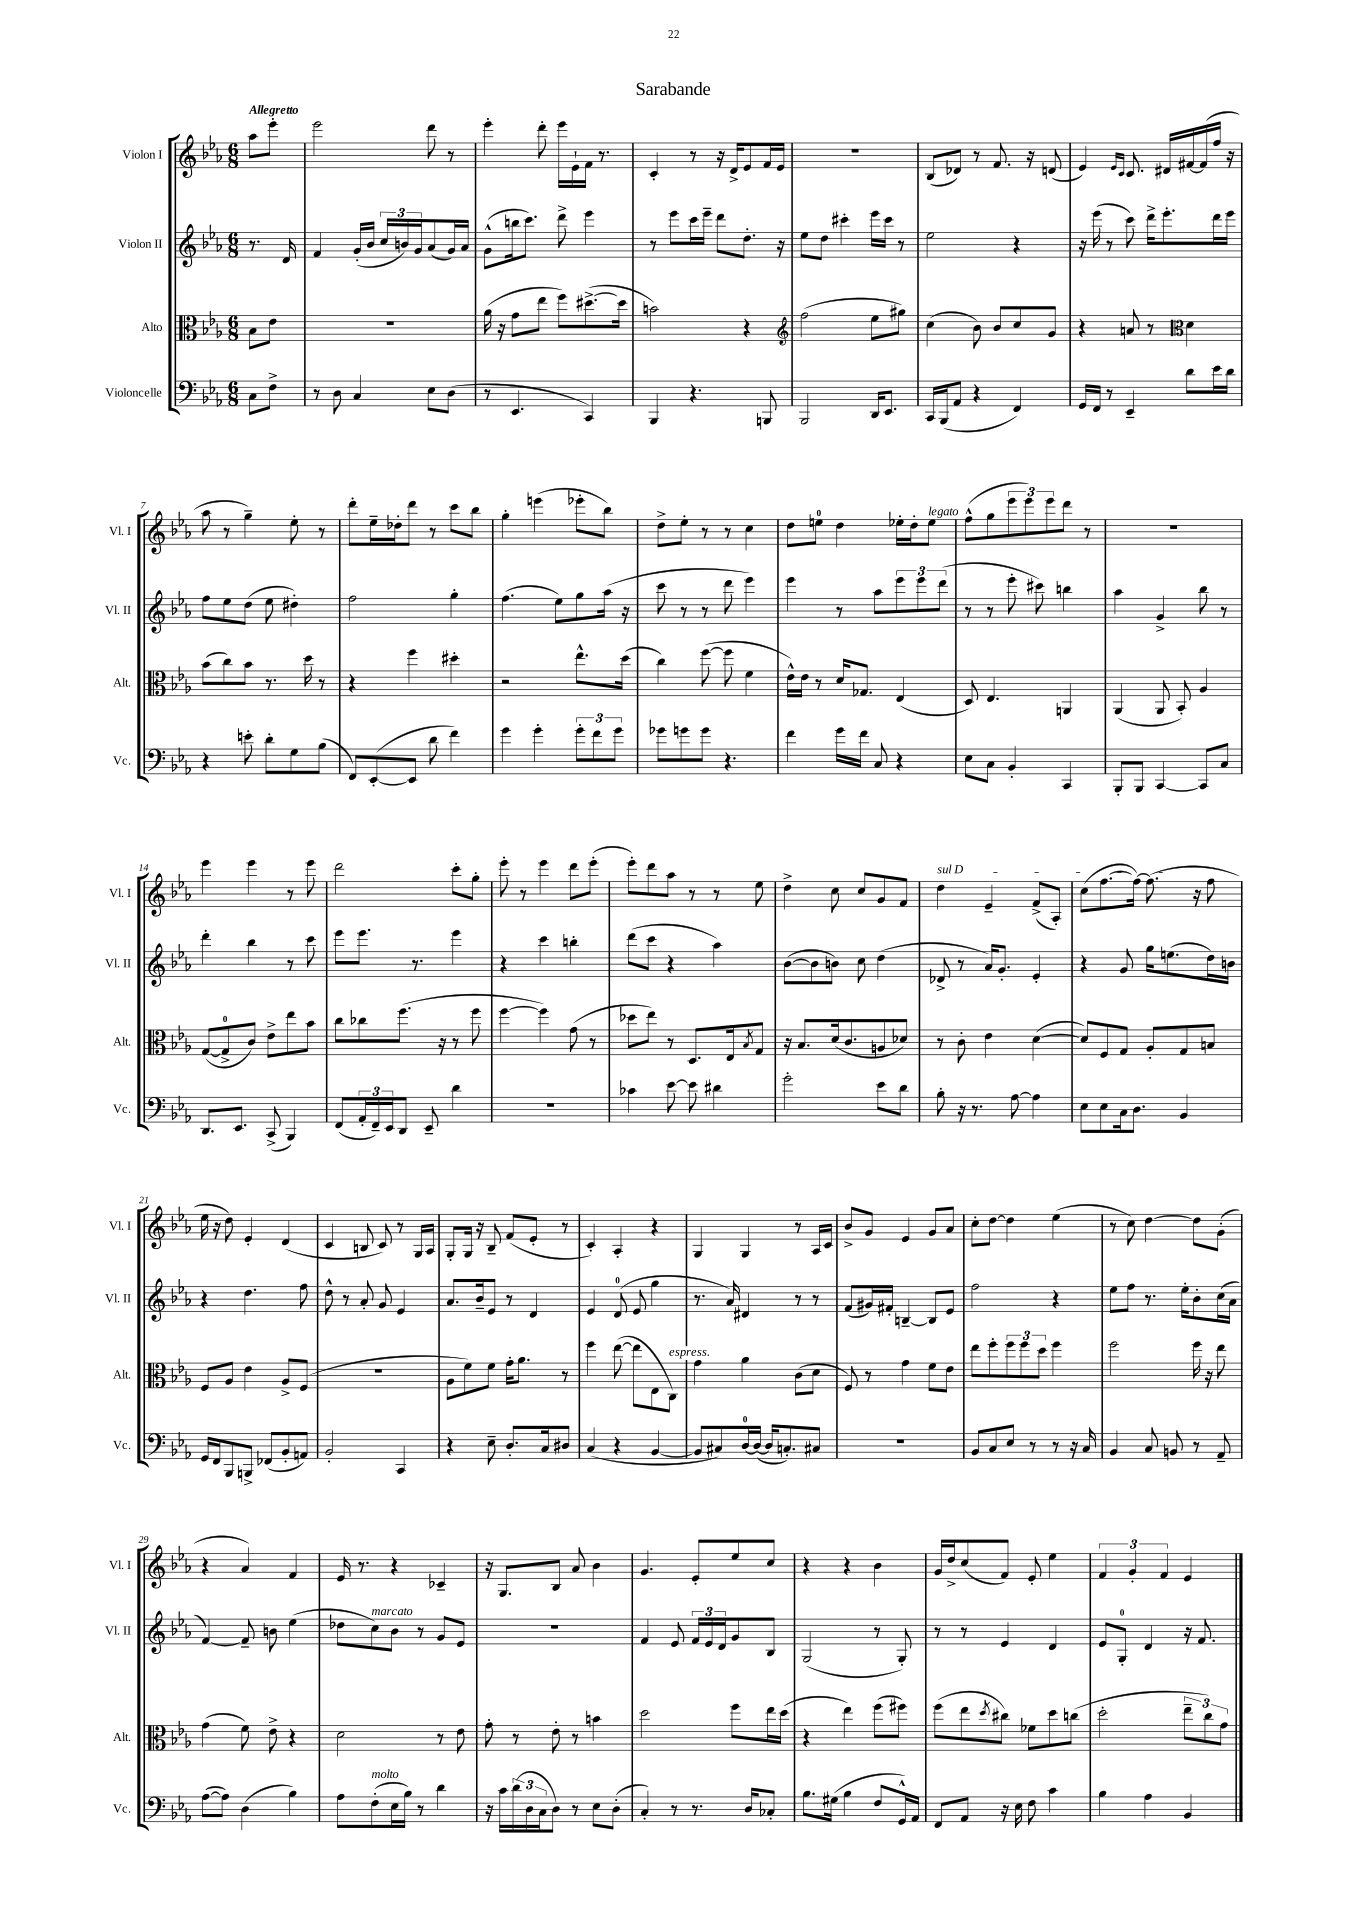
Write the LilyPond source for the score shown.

\header { title = "Sarabande" }
<<
\new StaffGroup <<
\new Staff = "s0" \with { instrumentName = "Violon I" shortInstrumentName = "Vl. I" } {
    \clef treble \key ees \major \numericTimeSignature \time 6/8 \partial 4 \tempo "Allegretto"
    aes''8 ees'''8-. |
    ees'''2 d'''8 r8 |
    ees'''4-. d'''8-. ees'''16 ees'16-! f'16 r8. |
    c'4-. r8 r16 d'16-> ees'8 f'16 ees'16 |
    R2. |
    bes8( des'8) r8 f'8. r16 d'8( |
    ees'4) \grace { ees'16 c'16 } c'8. dis'16 fis'16~ fis'16( f''16 r16 |
    aes''8 r8 g''4--) ees''8-. r8 |
    d'''8-. ees''16-- des''16-. d'''8 r8 c'''8 bes''8 |
    g''4-. e'''4( ees'''8-. bes''8) |
    d''8-> ees''8-. r8 r8 c''4 |
    d''8 e''8-0 d''4 ees''16-. d''16-. ees''8^\markup { \italic "legato" } |
    f''8-^( g''8 \tuplet 3/2 { ees'''8 ees'''8) ees'''8 } d'''8 r8 |
    R2. |
    ees'''4 ees'''4 r8 ees'''8 |
    d'''2 c'''8-. g''8-. |
    ees'''8-. r8 ees'''4 d'''8 ees'''8-.( |
    ees'''8-.) d'''8 aes''8 r8 r8 ees''8 |
    d''4-> c''8 c''8 g'8 f'8 |
    \once \override TextSpanner.bound-details.left.text = \markup { \italic "sul D" } d''4\startTextSpan ees'4-- f'8->( aes8-.) |
    c''8( f''8.~ f''16~) f''8.\stopTextSpan( r16 f''8 |
    ees''16 r16 d''8) ees'4-. d'4( |
    c'4 b8 c'8) r8 g16 aes16 |
    g8-. g16 r16 bes8-- f'8( ees'8-. r8 |
    c'4-.) aes4-. r4 |
    g4 g4 r8 aes16 c'16 |
    bes'8-> g'8 ees'4 g'8 aes'8 |
    c''8-. d''8~ d''4 ees''4( |
    r8 c''8) d''4~ d''8 g'8-.( |
    r4 aes'4) f'4 |
    ees'16 r8. r4 ces'4-- |
    r16 g8. bes8 aes'8 bes'4 |
    g'4. ees'8-. ees''8 c''8 |
    r4 r4 bes'4 |
    g'16 d''16-> c''8( f'8) ees'8-. ees''4 |
    \tuplet 3/2 { f'4 g'4-. f'4 } ees'4 \bar "|." |
}
\new Staff = "s1" \with { instrumentName = "Violon II" shortInstrumentName = "Vl. II" } {
    \clef treble \key ees \major \numericTimeSignature \time 6/8 \partial 4
    r8. d'16 |
    f'4 g'16-.( bes'16 \tuplet 3/2 { c''16 b'16) g'16 } aes'8( g'16) aes'16 |
    g'8-^( b''16 c'''8.) d'''8-> ees'''4 |
    r8 ees'''8 c'''16 ees'''16-- d'''8 d''8.-. r16 |
    ees''8 d''8 cis'''4-. ees'''16 cis'''16 r8 |
    ees''2 r4 |
    r16 ees'''16( r8 c'''8) d'''16-> ees'''8.-. d'''16 ees'''16 |
    f''8 ees''8 d''8( ees''8 dis''4-.) |
    f''2 g''4-. |
    f''4.( ees''8) g''8 aes''16( r16 |
    c'''8 r8 r8 d'''8 ees'''4) |
    ees'''4 r8 aes''8 \tuplet 3/2 { ees'''8 ees'''8 d'''8( } |
    r8 r8 ees'''8-. cis'''8) b''4 |
    aes''4 g'4-> bes''8 r8 |
    d'''4-. bes''4 r8 c'''8 |
    ees'''8 ees'''8. r8. ees'''4 |
    r4 c'''4 b''4-. |
    d'''8( c'''8 r4 aes''4) |
    bes'8~( bes'8 b'8) c''8 d''4( |
    des'8-> r8 aes'16) g'8.-. ees'4-. |
    r4 g'8 g''16 e''8.( d''16) b'16 |
    r4 d''4. f''8 |
    d''8-^ r8 aes'8-. g'8 ees'4 |
    aes'8. bes'16-- ees'8 r8 d'4 |
    ees'4 d'8-0( ees'8 g''4 |
    r8. aes'16) dis'4 r8 r8 |
    f'8( gis'16) fis'16-. b4~-- b8 ees'8 |
    f''2 r4 |
    ees''8 f''8 r8. ees''16-. bes'8-. c''16( aes'16 |
    f'4~) f'8-- b'8 ees''4( |
    des''8 c''8^\markup { \italic "marcato" }) bes'8 r8 g'8 ees'8 |
    R2. |
    f'4 ees'8 \tuplet 3/2 { f'16 ees'16 d'16 } g'8 bes8 |
    g2( r8 g8-.) |
    r8 r8 ees'4 d'4 |
    ees'8 g8-0-. d'4 r16 f'8. \bar "|." |
}
\new Staff = "s2" \with { instrumentName = "Alto" shortInstrumentName = "Alt." } {
    \clef alto \key ees \major \numericTimeSignature \time 6/8 \partial 4
    bes8 ees'8 |
    R2. |
    aes'16( r16 g'8 ees''8 f''8) dis''8.~->( dis''16 |
    b'2) r4 |
    \clef treble f''2( ees''8 gis''8) |
    c''4( bes'8) bes'8 c''8 g'8 |
    r4 a'8 r8 \clef alto d'4 |
    bes'8( c''8) bes'8 r8. d''16 r8 |
    r4 f''4 dis''4-. |
    r2 ees''8.-^ d''16( |
    c''4) f''8~( f''8 f'4 |
    ees'16-^) ees'16 r8 d'16 ges8. ees4( |
    d8) ees4. a,4 |
    aes,4( aes,8 bes,8-.) aes4 |
    g8~( g8-0-> c'8) ees'8-> ees''8 bes'8 |
    c''8 ces''8 f''8.( r16 r8 f''8 |
    f''4~ f''4) g'8( r8 |
    des''8 ees''8) r8 d8. ees16 \acciaccatura { bes8 } g8 |
    r16 bes8. d'16( c'8. a8 des'8) |
    r8 c'8-. ees'4 d'4~( |
    d'8) f8 g8 aes8-. g8 b8 |
    f8 aes8 ees'4 aes8-> f8( |
    R2. |
    aes8 f'8) f'8 g'16-. aes'8. r8 |
    f''4 ees''8~( ees''8 ees8 c8^\markup { \italic "espress." }) |
    g'4 aes'4 c'8( d'8 |
    f8) r8 g'4 f'8 ees'8 |
    ees''8 f''8-. \tuplet 3/2 { f''8 f''8 d''8 } f''4 |
    f''2 f''16 r16 ees''8 |
    g'4( f'8) ees'8-> r4 |
    d'2 r8 ees'8 |
    g'8-. r8 ees'8-. r8 b'4 |
    d''2 f''8 ees''16 d''16( |
    r4 ees''4) f''8( fis''8) |
    f''8( ees''8 \acciaccatura { d''8 } cis''8) fes'8 d''8 c''8( |
    d''2-. \tuplet 3/2 { ees''8-- c''8) g'8 } \bar "|." |
}
\new Staff = "s3" \with { instrumentName = "Violoncelle" shortInstrumentName = "Vc." } {
    \clef bass \key ees \major \numericTimeSignature \time 6/8 \partial 4
    c8 f8-> |
    r8 d8 c4 ees8 d8( |
    r8 ees,4. c,4) |
    bes,,4 r4. b,,8 |
    bes,,2 d,16 ees,8. |
    c,16 bes,,16( aes,8 r4 f,4) |
    g,16 f,16 r8 ees,4-- d'8 ees'16 d'16 |
    r4 e'8-. d'8-. g8 bes8( |
    f,8) ees,8~-.( ees,8 d'8 f'4) |
    g'4 g'4-. \tuplet 3/2 { g'8-. f'8 g'8 } |
    ges'8 g'8 g'8 r4. |
    f'4 g'16 f'16 c8 r4 |
    ees8 c8 bes,4-. c,4 |
    bes,,8-. bes,,8 c,4~ c,8 c8 |
    d,8. ees,8. c,8->( bes,,4) |
    f,8( \tuplet 3/2 { aes,16-. f,16--) ees,16 } d,8 ees,8-- d'4 |
    R2. |
    ces'4 ees'8~ ees'8 dis'4 |
    g'2-. ees'8 d'8 |
    bes8-. r16 r8. aes8~ aes4 |
    ees8 ees8 c16 d8. bes,4 |
    g,16 f,16 bes,,8 b,,8-> fes,8( bes,8-. a,8) |
    bes,2-. c,4 |
    r4 ees8-- d8.-. c16 dis8 |
    c4( r4 bes,4~ |
    bes,8 cis8) d16-0~ d16~( d16 c8.-.) cis8 |
    R2. |
    bes,8 c8 ees8 r8 r8 r16 c16 |
    bes,4 c8 b,8 r8 aes,8-- |
    aes8~( aes8) d4( bes4) |
    aes8 f8-.^\markup { \italic "molto" }( ees16 bes16) r8 d'4 |
    r16 c'16 \tuplet 3/2 { d'16( d16 c16 } d8) r8 ees8 d8-.( |
    c4-.) r8 r8. d16 ces8-. |
    bes8. gis16( bes4 f8 g,16-^) aes,16 |
    f,8 aes,8 r16 ees16 f8 c'4 |
    bes4 aes4 bes,4 \bar "|." |
}
>>
>>
